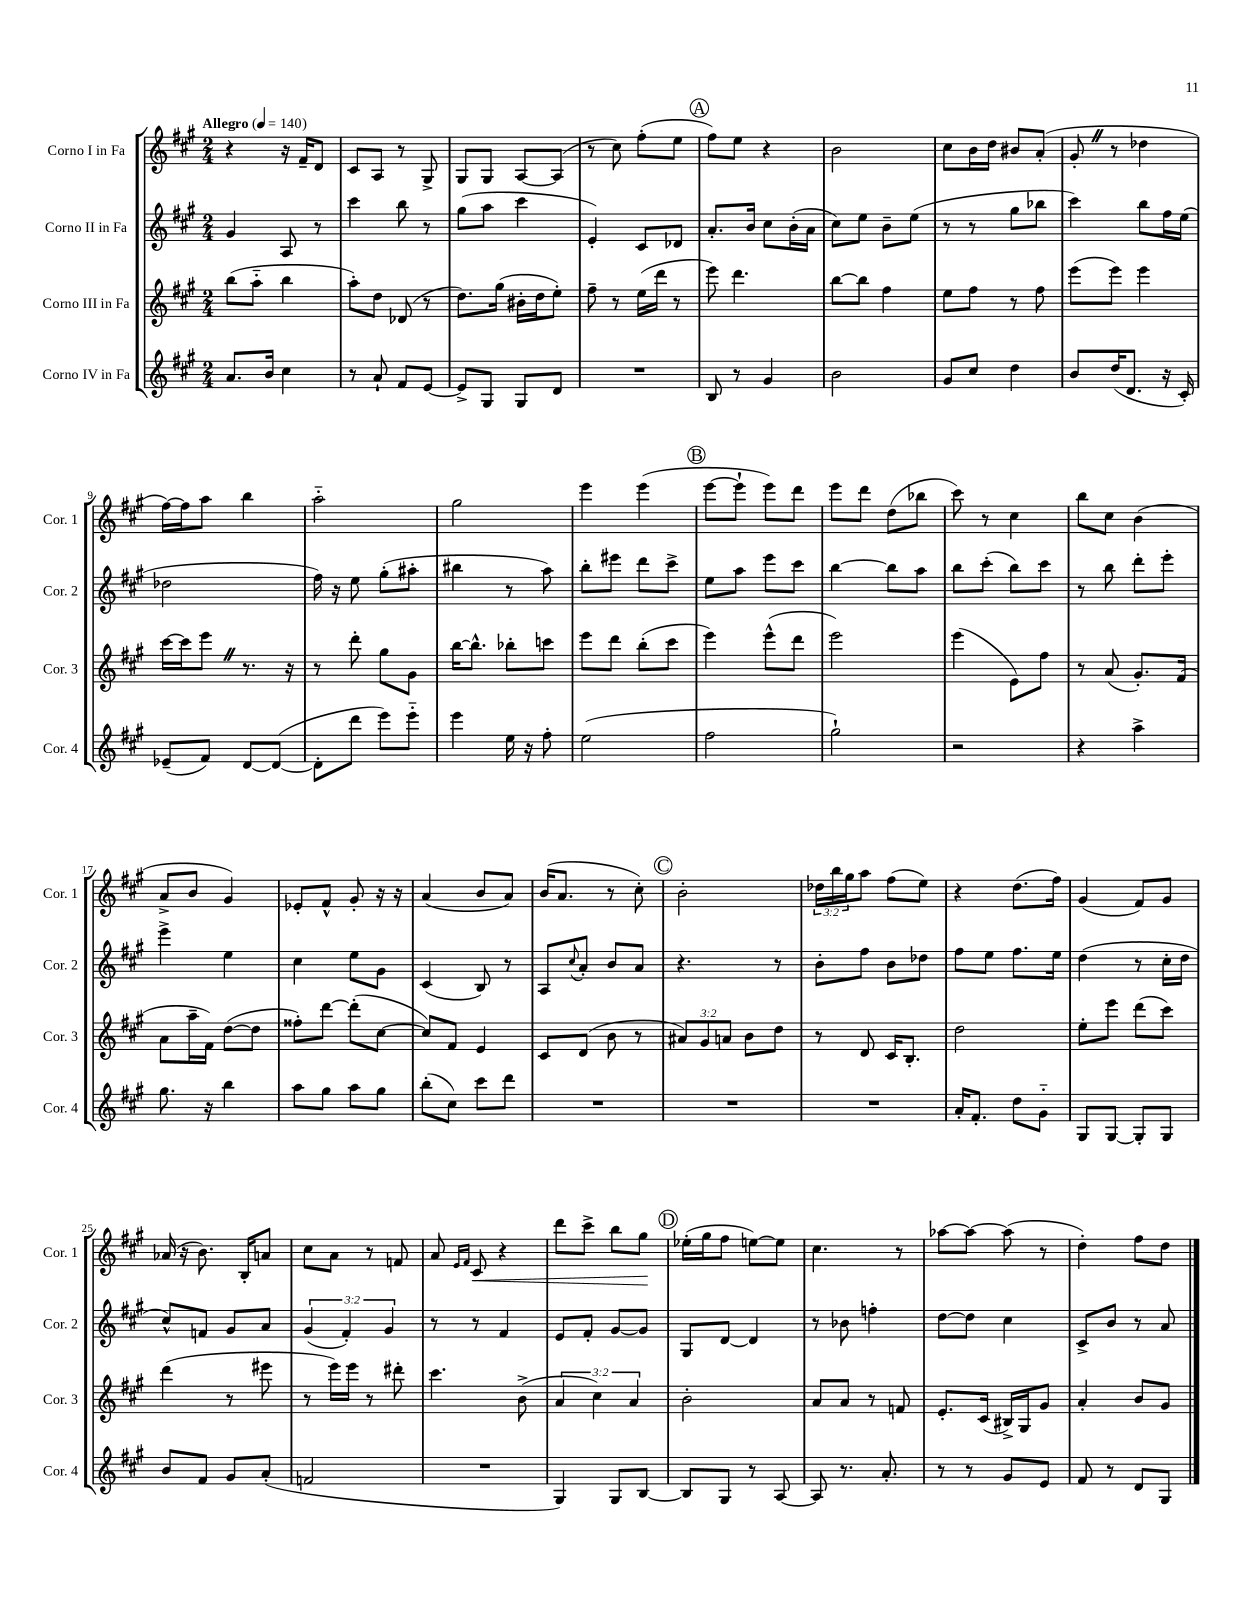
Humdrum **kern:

**kern	**kern	**kern	**kern
*staff4	*staff3	*staff2	*staff1
*clefG2	*clefG2	*clefG2	*clefG2
*k[f#c#g#]	*k[f#c#g#]	*k[f#c#g#]	*k[f#c#g#]
*M2/4	*M2/4	*M2/4	*M2/4
*MM140	*MM140	*MM140	*MM140
8.a/L	(8bb\L	4g#/	4r
.	8aa'~\J	.	.
16b/Jk	.	.	.
4cc#\	4bb\	8A/	16r
.	.	.	16f#~/LK
.	.	8r	8d/J
=	=	=	=
8r	8aa'\L)	4ccc#\	8c#/L
8a`/	8dd\J	.	8A/J
8f#/L	(8d-/	8bb\	8r
[8e/J	8r	8r	8G#^/
=	=	=	=
8e^/]L	8.dd\L)	(8gg#\L	8G#/L
8G#/J	.	8aa\J	8G#/J
.	(16gg#\Jk	.	.
8G#/L	16b#'\LL	4ccc#\	[8A/L
.	16dd\J	.	.
8d/J	8ee'\J)	.	(8A/]J
=	=	=	=
2r	8ff#~\	4e'/)	8r
.	8r	.	8cc#\)
.	(16ee\LL	8c#/L	(8ff#'\L
.	16ddd\JJ	.	.
.	8r	8d-/J	8ee\J
=	=	=	=
8B/	8eee\)	8.a'/L	8ff#\L)
8r	4.ddd\	.	8ee\J
.	.	16b/Jk	.
4g#/	.	8cc#\L	4r
.	.	(16b'\L	.
.	.	16a\JJ	.
=	=	=	=
2b\	[8bb\L	8cc#\L)	2b\
.	8bb\]J	8ee\J	.
.	4ff#\	8b~\L	.
.	.	(8ee\J	.
=	=	=	=
8g#/L	8ee\L	8r	8cc#\L
8cc#/J	8ff#\J	8r	16b\L
.	.	.	16dd\JJ
4dd\	8r	8gg#\L	8b#/L
.	8ff#\	8bb-\J	(8a'/J
=	=	=	=
8b/L	(8eee\L	4ccc#\)	8g#'/
(16dd/K	8eee\J)	.	8r
8.d/J	.	.	.
.	4eee\	8bb\L	4dd-\
16r	.	16ff#\L	.
16c#'/)	.	(16ee\JJ	.
=	=	=	=
(8e-~/L	[16ccc#\LL	2dd-\	[16ff#\LL)
.	16ccc#\]J	.	16ff#\]J
8f#/J)	8eee\J	.	8aa\J
[8d/L	8.r	.	4bb\
(8d/_J	.	.	.
.	16r	.	.
=	=	=	=
8d'\]L	8r	16ff#\)	2aa'~\
.	.	16r	.
8ddd\J	8ddd'\	8ee\	.
8eee\L)	8gg#\L	(8gg#'\L	.
8eee'~\J	8g#\J	8aa#'\J	.
=	=	=	=
4eee\	[16bb\LK	4bb#\	2gg#\
.	8.bb^^\]J	.	.
16ee\	8bb-'\L	8r	.
16r	.	.	.
8ff#'\	8ccc\J	8aa\)	.
=	=	=	=
(2ee\	8eee\L	8bb'\L	4eee\
.	8ddd\J	8eee#\J	.
.	(8bb'\L	8ddd\L	(4eee\
.	8ccc#\J	8ccc#^\J	.
=	=	=	=
2ff#\	4eee\)	8ee\L	[8eee\L
.	.	8aa\J	8eee`\]J
.	(8eee^^\L	8eee\L	8eee\L)
.	8ddd\J	8ccc#\J	8ddd\J
=	=	=	=
2gg#`\)	2eee\)	[4bb\	8eee\L
.	.	.	8ddd\J
.	.	8bb\]L	(8dd\L
.	.	8aa\J	8bb-\J
=	=	=	=
2r	(4eee\	8bb\L	8ccc#\)
.	.	(8ccc#'\J	8r
.	8e\L)	8bb\L)	4cc#\
.	8ff#\J	8ccc#\J	.
=	=	=	=
4r	8r	8r	8bb\L
.	(8a/	8bb\	8cc#\J
4aa^\	8.g#'/L)	8ddd'\L	(4b\
.	.	8eee'\J	.
.	(16f#/Jk	.	.
=	=	=	=
8.gg#\	8a\L	4eee^\	8a^/L
.	16aa~\L	.	8b/J
16r	16f#\JJ)	.	.
4bb\	([8dd\L	4ee\	4g#/)
.	8dd\]J	.	.
=	=	=	=
8aa\L	8ff##'\L)	4cc#\	8e-'/L
8gg#\J	[8ddd\J	.	8f#^^/J
8aa\L	(8ddd'\]L	8ee\L	8g#'/
8gg#\J	[8cc#\J	8g#\J	16r
.	.	.	16r
=	=	=	=
(8bb'\L	8cc#/]L)	(4c#/	(4a/
8cc#\J)	8f#/J	.	.
8ccc#\L	4e/	8B/)	8b/L
8ddd\J	.	8r	8a/J)
=	=	=	=
2r	8c#/L	8A/L	(16b/LK
.	.	.	8.a/J
.	.	8qqcc#/	.
.	(8d/J	8a'/J	.
.	8b\	8b/L	8r
.	8r	8a/J	8cc#'\)
=	=	=	=
2r	12a#/L)	4.r	2b'\
.	12g#/	.	.
.	12a/J	.	.
.	8b\L	.	.
.	8dd\J	8r	.
=	=	=	=
2r	8r	8b'\L	24dd-\LL
.	.	.	24bb\
.	.	.	24gg#\J
.	8d/	8ff#\J	8aa\J
.	16c#/LK	8b\L	(8ff#\L
.	8.B'/J	.	.
.	.	8dd-\J	8ee\J)
=	=	=	=
16a'/LK	2dd\	8ff#\L	4r
8.f#'/J	.	.	.
.	.	8ee\J	.
8dd\L	.	8.ff#\L	(8.dd\L
8g#'~\J	.	.	.
.	.	16ee\Jk	16ff#\Jk)
=	=	=	=
8G#/L	8ee'\L	(4dd\	(4g#/
[8G#/J	8eee\J	.	.
8G#'/]L	(8ddd\L	8r	8f#/L)
8G#/J	8ccc#\J)	16cc#'\LL	8g#/J
.	.	16dd\JJ	.
=	=	=	=
8b/L	(4ddd\	8cc#^^/L)	(16a-/
.	.	.	16r
8f#/J	.	8f/J	8.b\)
8g#/L	8r	8g#/L	.
.	.	.	16B'/LK
(8a'/J	8eee#\	8a/J	8a/J
=	=	=	=
2f/	8r	(6g#/	8cc#\L
.	16eee\LL)	.	8a\J
.	.	6f#'/)	.
.	16eee\JJ	.	.
.	8r	.	8r
.	.	6g#/	.
.	8ddd#'\	.	8f/
=	=	=	=
2r	4.ccc#\	8r	8a/
.	.	.	16qqe/LL
.	.	.	16qqf#/JJ
.	.	8r	8c#/
.	.	4f#/	4r
.	(8b^\	.	.
=	=	=	=
4G#/)	6a/	8e/L	8ddd\L
.	.	8f#'/J	8ccc#^\J
.	6cc#\)	.	.
8G#/L	.	[8g#/L	8bb\L
.	6a/	.	.
[8B/J	.	8g#/]J	8gg#\J
=	=	=	=
8B/]L	2b'\	8G#/L	(16ee-'\LL
.	.	.	16gg#\J
8G#/J	.	[8d/J	8ff#\J
8r	.	4d/]	[8ee\L)
[8A/	.	.	8ee\]J
=	=	=	=
8A/]	8a/L	8r	4.cc#\
8.r	8a/J	8b-\	.
.	8r	4ff'\	.
8.a'/	.	.	.
.	8f/	.	8r
=	=	=	=
8r	8.e'/L	[8dd\L	[8aa-\L
8r	.	8dd\]J	8aa-\_J
.	(16c#/Jk	.	.
8g#/L	16B#^/LL)	4cc#\	(8aa-\]
.	16G#/J	.	.
8e/J	8g#/J	.	8r
=	=	=	=
8f#/	4a'/	8c#^/L	4dd'\)
8r	.	8b/J	.
8d/L	8b/L	8r	8ff#\L
8G#/J	8g#/J	8a/	8dd\J
==	==	==	==
*-	*-	*-	*-
